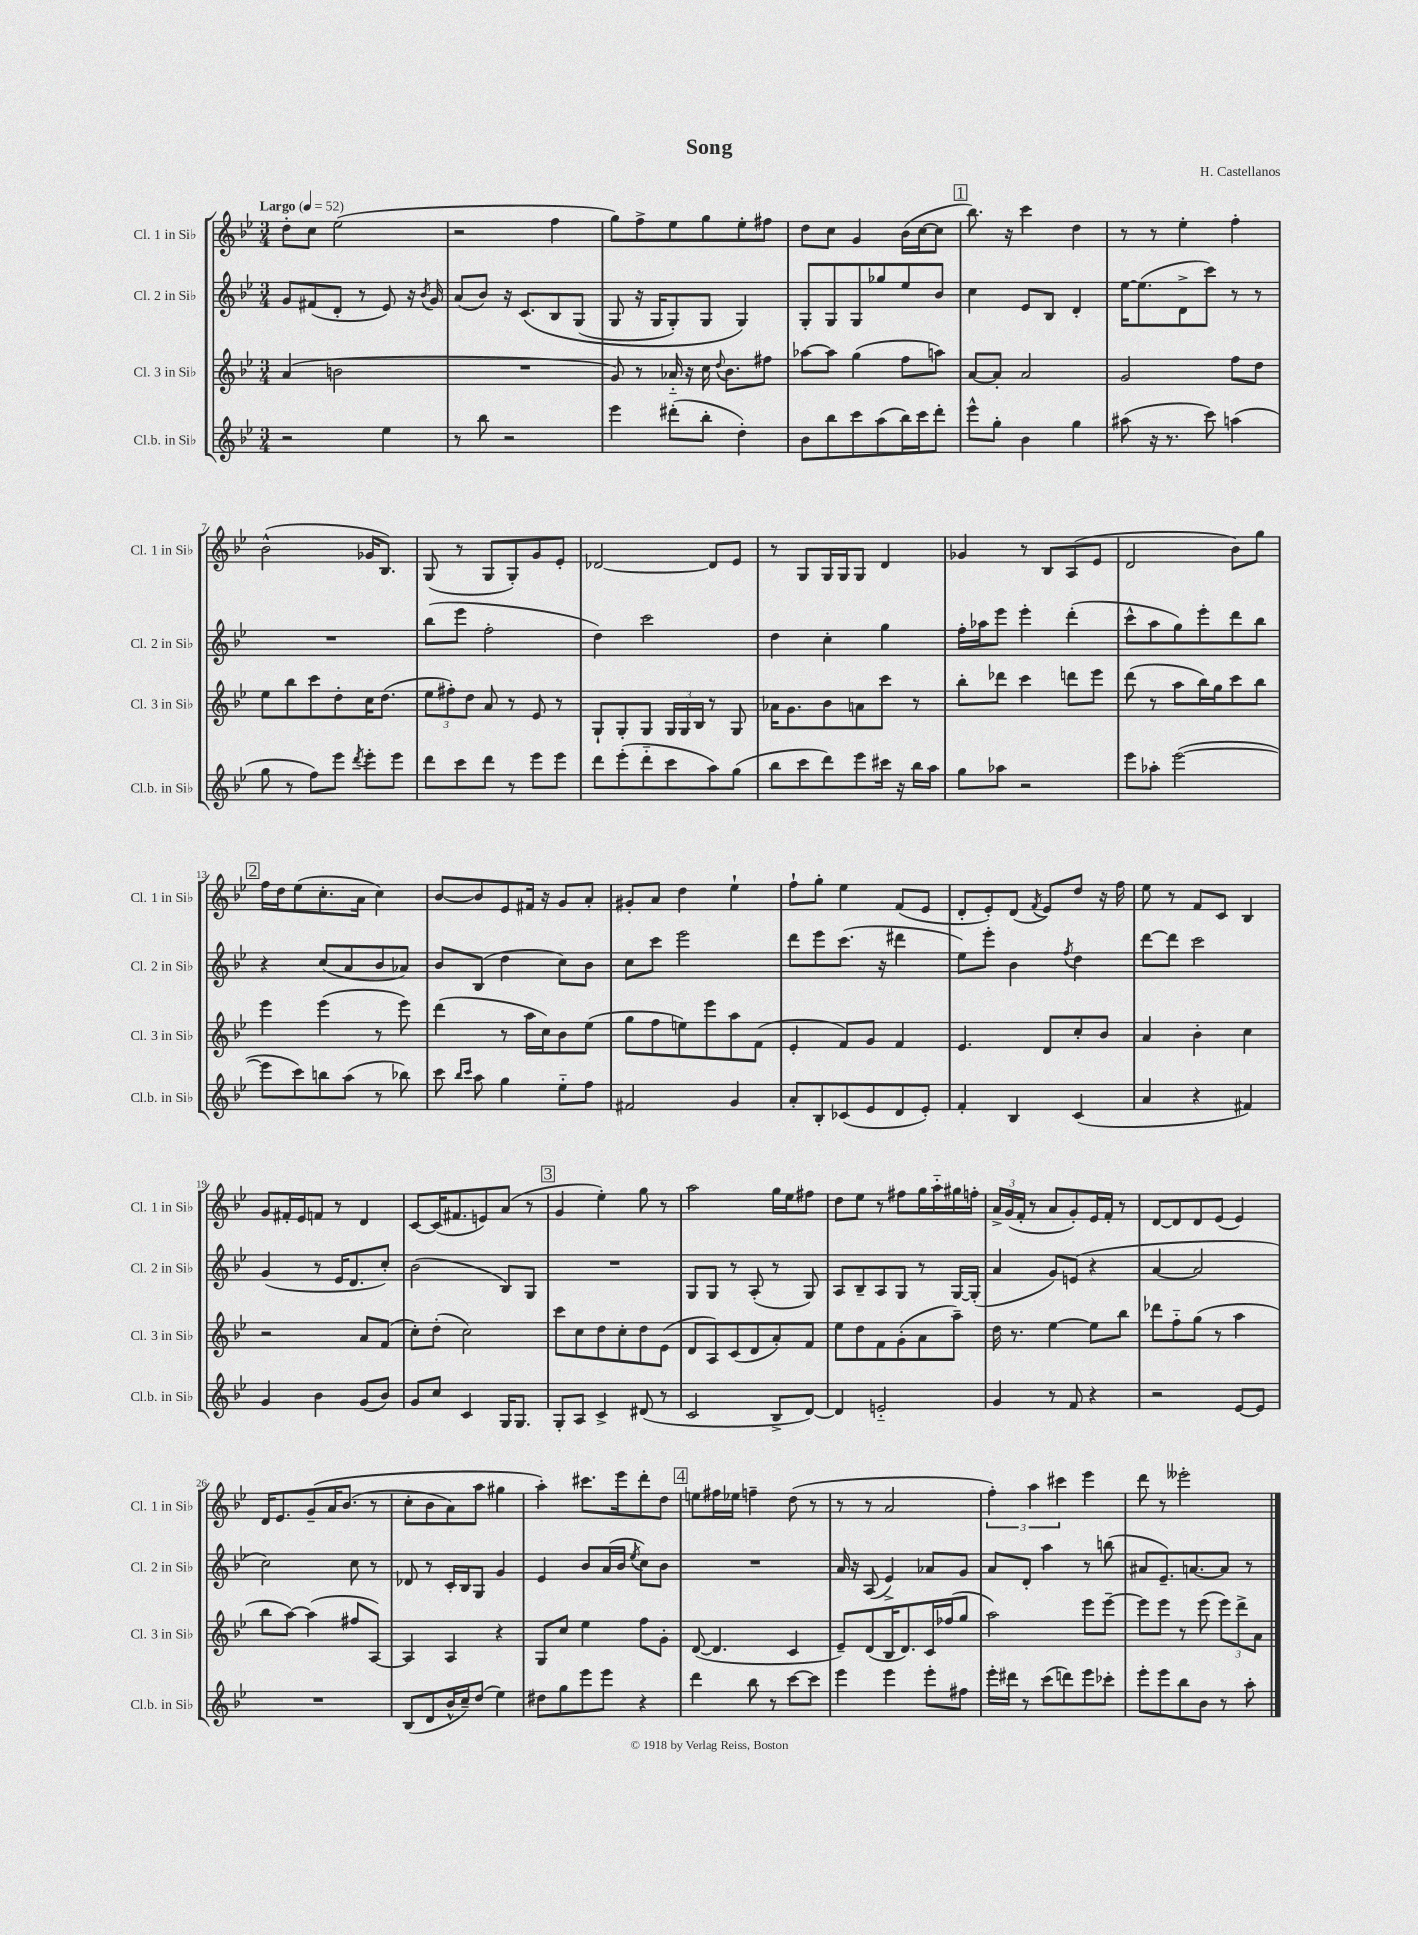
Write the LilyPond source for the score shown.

\header { title = "Song" composer = "H. Castellanos" }
<<
\new StaffGroup <<
\new Staff = "s0" \with { instrumentName = "Cl. 1 in Sib" shortInstrumentName = "Cl. 1 in Sib" } {
    \clef treble \key bes \major \numericTimeSignature \time 3/4 \tempo "Largo" 4 = 52
    \autoBeamOff d''8[-. c''8] ees''2( |
    r2 f''4 |
    g''8[) f''8-> ees''8 g''8 ees''8-. fis''8] |
    d''8[ c''8] g'4 bes'16[( c''16~ c''8] |
    \mark \markup { \box "1" } bes''8.) r16 c'''4 d''4 |
    r8 r8 ees''4-. f''4-. |
    bes'2-^( ges'16[ bes8.]) |
    g8( r8 g8[ g8-.) g'8 ees'8]-. |
    des'2~ des'8[ ees'8] |
    r8 g8[ g16 g16 g8] d'4 |
    ges'4 r8 bes8[ a8( ees'8] |
    d'2 bes'8[) g''8] |
    \mark \markup { \box "2" } f''16[ d''16 ees''8( c''8.-. a'16] c''4) |
    bes'8[~ bes'8 ees'8 fis'16] r16 g'8[ a'8]-. |
    gis'8[-. a'8] d''4 ees''4-! |
    f''8[-! g''8]-. ees''4 f'8[( ees'8] |
    d'8[-. ees'8-.) d'8]( \acciaccatura { f'8 } ees'8[) d''8] r16 f''16 |
    ees''8 r8 f'8[ c'8] bes4 |
    g'8[ fis'16-. ees'16 f'8] r8 d'4 |
    c'8[~ c'16( fis'8. e'8) a'8]( r8 |
    \mark \markup { \box "3" } g'4 ees''4-.) g''8 r8 |
    a''2 g''16[ ees''16 fis''8] |
    d''8[ ees''8] r8 fis''8[ g''16 a''16-_ gis''16 f''16]-. |
    \tuplet 3/2 { a'16[-> g'16( f'16]-. } r8 a'8[ g'8-.) ees'16 f'16]-. r8 |
    d'8[~ d'8 d'8 ees'8]( ees'4) |
    d'16[ ees'8. g'8--\( a'16 bes'8.]( r8 |
    c''8[-. bes'8 a'8) a''8] gis''4 |
    a''4-.\) cis'''8.[ ees'''16 d'''8-. d''8] |
    \mark \markup { \box "4" } e''8[ fis''16 ees''16] f''4-- d''8( r8 |
    r8 r8 a'2 |
    \tuplet 3/2 { f''4-.) a''4 cis'''4 } ees'''4 |
    d'''8 r8 eeses'''2-. \bar "|." |
}
\new Staff = "s1" \with { instrumentName = "Cl. 2 in Sib" shortInstrumentName = "Cl. 2 in Sib" } {
    \clef treble \key bes \major \numericTimeSignature \time 3/4
    \autoBeamOff g'8[ fis'8( d'8]-. r8 ees'8) r16 \acciaccatura { bes'8 } g'16 |
    a'8[( bes'8]) r16 c'8.[\( bes8 g8]( |
    g8 r16 g16[ g8-.) g8] g4\) |
    g8[-. g8 g8 ges''8 ees''8 bes'8] |
    \mark \markup { \box "1" } c''4 ees'8[ bes8] d'4-. |
    ees''16[~ ees''8.( d'8-> c'''8]) r8 r8 |
    R2. |
    bes''8[( ees'''8] f''2-. |
    d''4) c'''2 |
    d''4 c''4-. g''4 |
    f''16[-. aes''16 ees'''8] ees'''4-. d'''4-.( |
    c'''8[-^ a''8 g''8) ees'''8-. d'''8 bes''8] |
    \mark \markup { \box "2" } r4 c''8[( a'8 bes'8 aes'8]) |
    bes'8[ bes8]( d''4 c''8[) bes'8] |
    c''8[ c'''8] ees'''2 |
    d'''8[ ees'''8 c'''8.]( r16 dis'''4 |
    ees''8[) ees'''8]-. bes'4 \acciaccatura { f''8 } d''4 |
    d'''8[~ d'''8] c'''2 |
    g'4( r8 ees'16[ d'8. c''8]-.) |
    bes'2( bes8[) g8] |
    \mark \markup { \box "3" } R2. |
    g8[ g8] r8 a8-.( r8 g8) |
    a8[ bes8-- a8 g8] r8 g16[~ g16]-.( |
    a'4 g'8[) e'8]( r4 |
    a'4~ a'2 |
    c''2) c''8 r8 |
    des'8 r8 c'16[-. bes16 g8] g'4 |
    ees'4 bes'8[ a'16( bes'16] \acciaccatura { ees''8 } c''8[) bes'8] |
    \mark \markup { \box "4" } R2. |
    a'16 r16 a8( ees'4->) aes'8[ g'8] |
    a'8[ d'8]-. a''4 r8 b''8( |
    ais'8[ ees'8.--) a'8.~ a'8] r8 \bar "|." |
}
\new Staff = "s2" \with { instrumentName = "Cl. 3 in Sib" shortInstrumentName = "Cl. 3 in Sib" } {
    \clef treble \key bes \major \numericTimeSignature \time 3/4
    \autoBeamOff a'4( b'2 |
    R2. |
    g'8) r8 aes'16-_ r16 c''16 \appoggiatura { d''8 } bes'8.[ fis''8] |
    aes''8[~ aes''8] g''4( f''8[ a''8]) |
    \mark \markup { \box "1" } a'8[~ a'8]-. a'2 |
    g'2 f''8[ d''8] |
    ees''8[ bes''8 c'''8 d''8-. c''16 d''8.]( |
    \tuplet 3/2 { ees''8[ fis''8-.) d''8] } a'8 r8 ees'8 r8 |
    g8[-! g8-. g8] \tuplet 3/2 { g16[ g16 bes16] } r8 g8 |
    aes'16[ g'8. bes'8 a'8 c'''8] r8 |
    bes''8[-. des'''8] c'''4 d'''8[ ees'''8] |
    d'''8( r8 a''8[ bes''16) g''16 c'''8 bes''8] |
    \mark \markup { \box "2" } ees'''4 ees'''4( r8 ees'''8) |
    d'''4( r8 a''16[ c''16) bes'8 ees''8]( |
    g''8[ f''8 e''8) ees'''8 a''8 f'8]( |
    ees'4-. f'8[) g'8] f'4 |
    ees'4. d'8[ c''8-. bes'8] |
    a'4 bes'4-. c''4 |
    r2 a'8[ f'8]( |
    c''8[-.) d''8]-.( c''2) |
    \mark \markup { \box "3" } c'''8[ c''8 d''8 c''8-. d''8 ees'8]( |
    d'8[ a8) c'8( d'8 a'8-.) f'8] |
    ees''8[ d''8 f'8 g'8-.( a'8 a''8]--) |
    d''16 r8. ees''4~ ees''8[ bes''8] |
    des'''8[ f''8-_ g''8]( r8 a''4 |
    bes''8[ a''8]~) a''4( fis''8[ a8]~) |
    a4 a4 r4 |
    g8[ c''8] ees''4 f''8[ g'8]-. |
    \mark \markup { \box "4" } d'8~( d'4. c'4 |
    ees'8[--) d'8( bes16 d'8.) c'16 fes''16( g''8] |
    a''2) ees'''8[ ees'''8]~-- |
    ees'''8[ ees'''8] r8 ees'''8( \tuplet 3/2 { ees'''8[) d'''8-> a'8] } \bar "|." |
}
\new Staff = "s3" \with { instrumentName = "Cl.b. in Sib" shortInstrumentName = "Cl.b. in Sib" } {
    \clef treble \key bes \major \numericTimeSignature \time 3/4
    \autoBeamOff r2 ees''4 |
    r8 bes''8 r2 |
    ees'''4 dis'''8[-.( bes''8]-. d''4-.) |
    bes'8[ bes''8 c'''8 a''8( bes''16) c'''16 d'''8]-. |
    \mark \markup { \box "1" } ees'''8[-^ g''8]-. bes'4 g''4 |
    ais''8( r16 r8. c'''8) a''4( |
    g''8 r8 f''8[) ees'''8] \acciaccatura { d'''8 } ees'''8[-. ees'''8] |
    d'''8[ c'''8 d'''8] r8 ees'''8[ ees'''8] |
    d'''8[ ees'''8-.( d'''8-_ c'''8 a''8) g''8]( |
    bes''8[ c'''8 d'''8) ees'''8 cis'''16] r16 bes''16[ a''16] |
    g''8[ aes''8] r2 |
    ees'''8[ aes''8]-. ees'''2~( |
    \mark \markup { \box "2" } ees'''8[ c'''8) b''8 a''8]( r8 bes''8) |
    c'''8 \grace { bes''16[ c'''16] } a''8 g''4 ees''8[-_ f''8] |
    fis'2 g'4 |
    a'8[-. bes8-. ces'8( ees'8 d'8 ees'8]-.) |
    f'4-. bes4 c'4( |
    a'4 r4 fis'4) |
    g'4 bes'4 g'8[( bes'8]) |
    g'8[ c''8] c'4 g16[ g8.] |
    \mark \markup { \box "3" } g8[-. a8] c'4-> dis'8( r8 |
    c'2 bes8[-> d'8]~) |
    d'4 e'2-_ |
    g'4 r8 f'8 r4 |
    r2 ees'8[~ ees'8] |
    R2. |
    bes8[( d'8 bes'16-^ c''16--) d''8]( ees''4) |
    dis''8[ g''8 ees'''8 ees'''8] r4 |
    \mark \markup { \box "4" } d'''4 bes''8 r8 c'''8[~ c'''8] |
    ees'''4 ees'''4 ees'''8[-. fis''8] |
    ees'''16[-. dis'''16] r8 c'''8[( d'''8) ees'''8 ces'''8]-. |
    ees'''8[-. ees'''8 bes''8 bes'8] r8 a''8-. \bar "|." |
}
>>
>>
